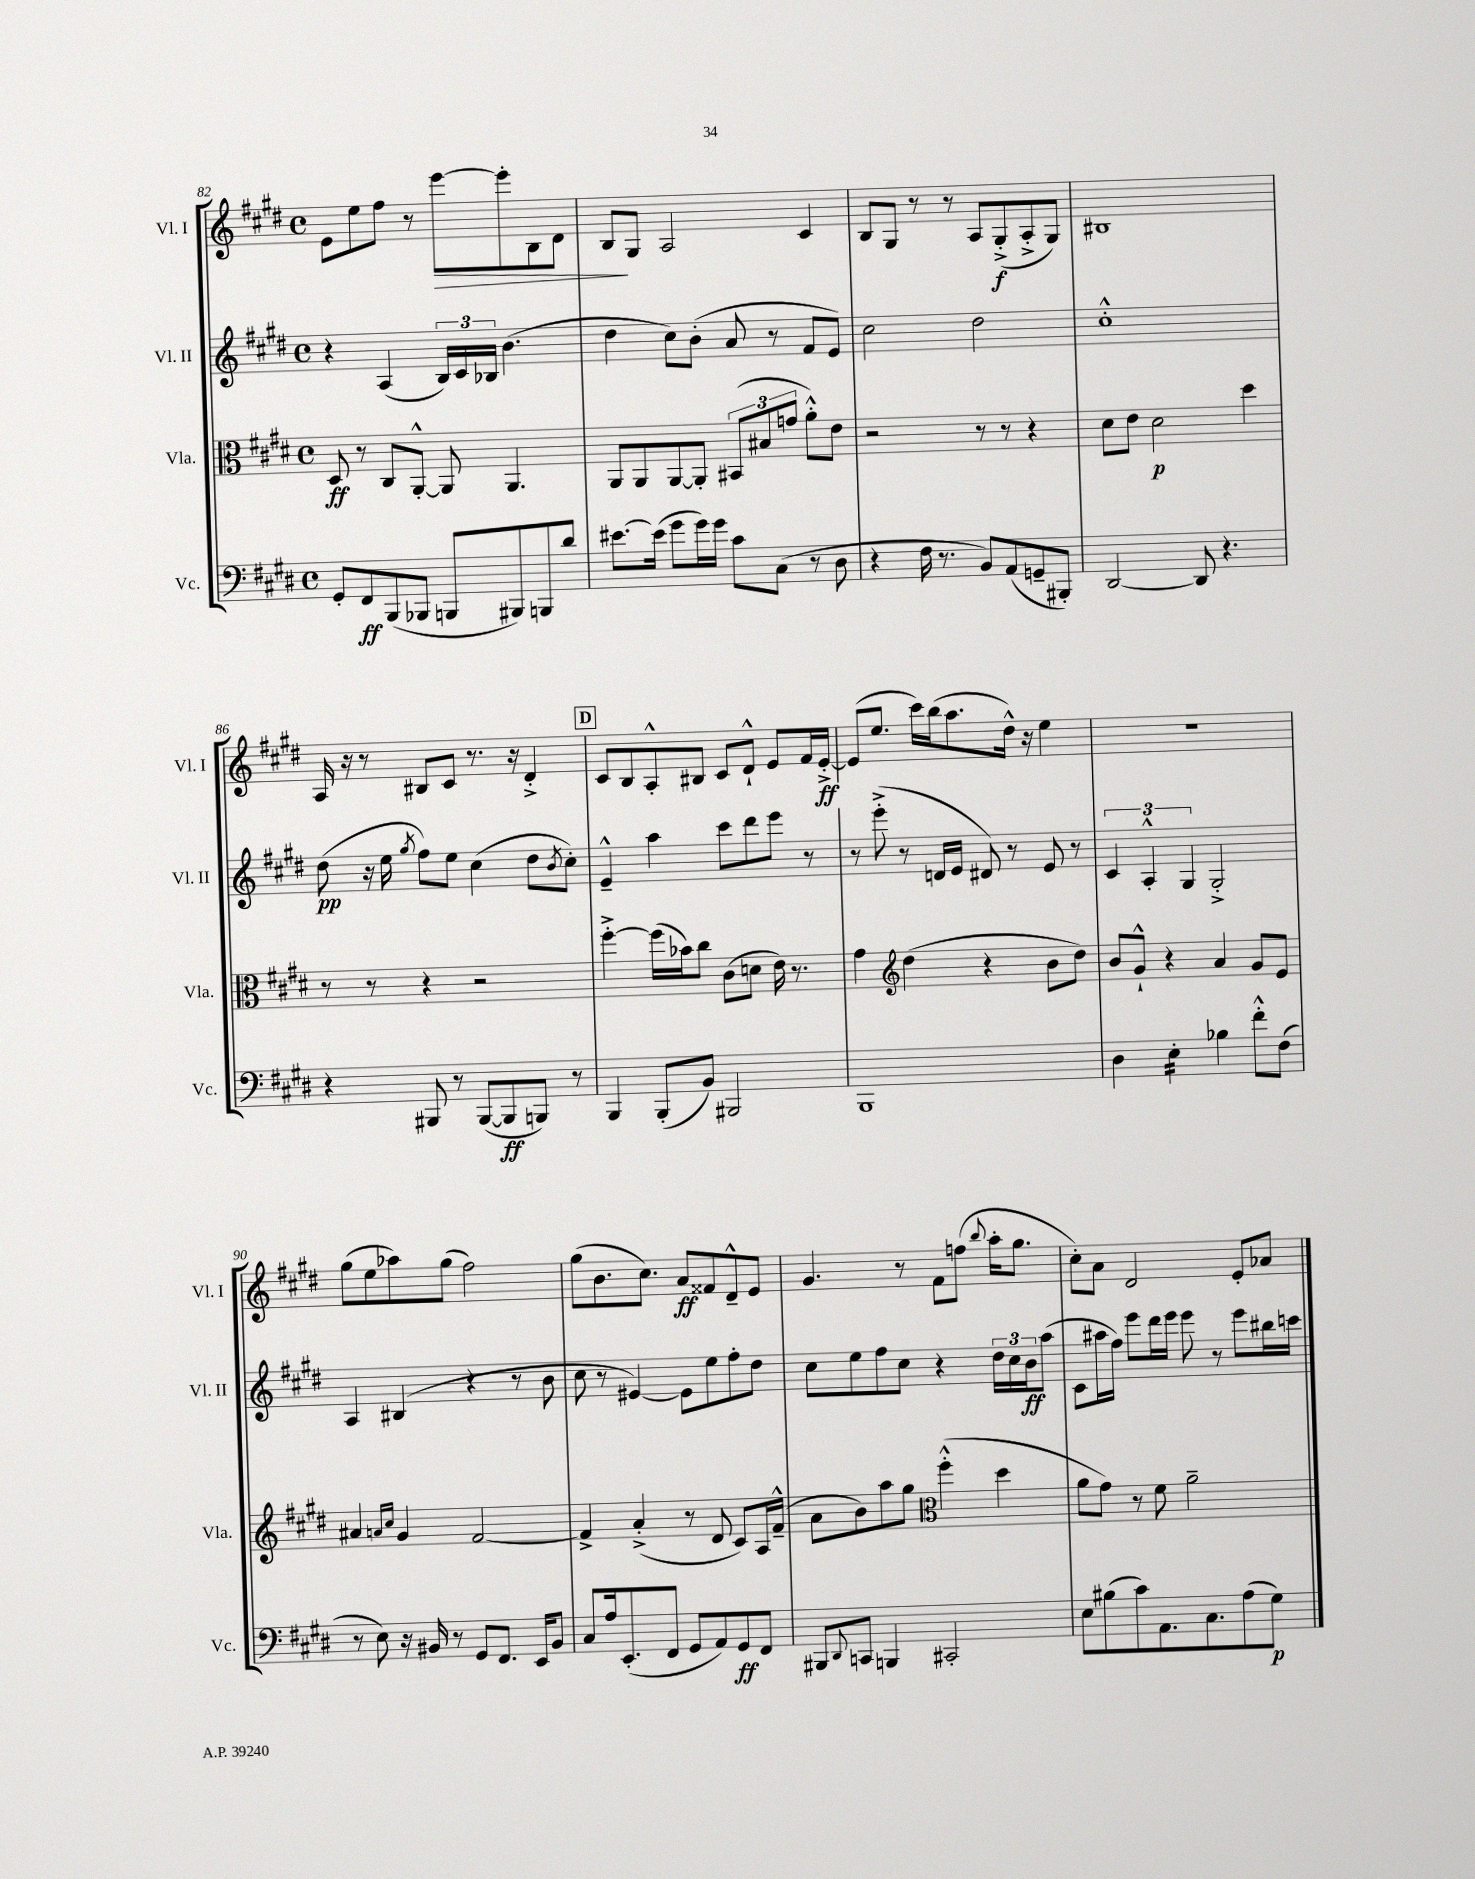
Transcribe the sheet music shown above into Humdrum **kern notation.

**kern	**kern	**kern	**kern
*staff4	*staff3	*staff2	*staff1
*clefF4	*clefC3	*clefG2	*clefG2
*k[f#c#g#d#]	*k[f#c#g#d#]	*k[f#c#g#d#]	*k[f#c#g#d#]
*M4/4	*M4/4	*M4/4	*M4/4
*met(c)	*met(c)	*met(c)	*met(c)
8GG#'/L	8D#/	4r	8e\L
8FF#/	8r	.	8ee\
(8BBB/	8C#/L	(4A/	8ff#\J
8BBB-/J	[8AA'^^/J	.	8r
8BBB/L	8AA/]	24B/LL)	[8eee\L
.	.	24c#/	.
.	.	24B-/JJ	.
8BBB#/)	4.AA/	(4.b\	8eee'\]
8BBB/	.	.	8B\
8d#/J	.	.	8d#\J
=	=	=	=
[8.e#\L	8AA/L	4dd#\	8B/L
.	8AA/	.	8G#/J
(16e#\]Jk	.	.	.
8g#\L	[8AA/	8cc#\L)	2A/
16g#\L)	8AA'/]J	(8b'\J	.
16g#\JJ	.	.	.
8c#\L	(12BB#/L	8a/	.
.	12B#/	.	.
(8C#\J	.	8r	.
.	12g/J	.	.
8r	8a'^^\L)	8f#/L	4c#/
8D#\	8e\J	8e/J)	.
=	=	=	=
4r	2r	2cc#\	8B/L
.	.	.	8G#/J
16F#\	.	.	8r
8.r	.	.	.
.	.	.	8r
8BB/L)	8r	2dd#\	8A/L
(8AA/	8r	.	(8G#'^/
8GG~/	4r	.	8A'^/
8BBB#'/J)	.	.	8G#/J)
=	=	=	=
[2DD#/	8d#\L	1cc#'^^	1B#
.	8e\J	.	.
.	2d#\	.	.
8DD#/]	.	.	.
4.r	.	.	.
.	4dd#\	.	.
=	=	=	=
4r	8r	(8dd#\	16A/
.	.	.	16r
.	8r	16r	8r
.	.	16ee\	.
.	.	8qgg#/	.
8BBB#/	4r	8ff#\L)	8B#/L
8r	.	8ee\J	8c#/J
([8BBB#/L	2r	(4cc#\	8.r
8BBB#/]	.	.	.
.	.	.	16r
8BBB/J)	.	8dd#\L	4d#'^/
.	.	8qb/	.
8r	.	8cc#'\J)	.
=	=	=	=
4BBB/	[4ff#'^\	4e~^^/	8c#/L
.	.	.	8B/
(8BBB'/L	(16ff#\]LL	4aa\	8A'^^/
.	16b-\J)	.	.
8BB/J)	8cc#\J	.	8B#/J
2BBB#/	(8c#\L	8ccc#\L	8c#/L
.	8d\J	8ddd#\	8d#`^^/J
.	16e\)	8eee\J	8e/L
.	8.r	.	.
.	.	8r	16f#/L
.	.	.	[16e'^/JJ
=	=	=	=
1BBB	4g#\	8r	(8e/]L
.	.	(8eee'^\	8.ee/J
*	*clefG2	*	*
.	(4dd#\	8r	.
.	.	.	16ccc#\LL)
.	.	16d/LL	(16bb\J
.	.	16e/JJ	8.aa\
.	4r	8d#/)	.
.	.	8r	16dd#^^\Jk)
.	.	.	16r
.	8b\L	8e/	4ee\
.	8dd#\J)	8r	.
=	=	=	=
4D#\	8b/L	6c#/	1r
.	8g#`^^/J	.	.
.	.	6A'^^/	.
4E'\	4r	.	.
.	.	6G#/	.
4B-\	4a/	2G#'^/	.
8f#'^^\L	8g#/L	.	.
(8F#\J	8e/J	.	.
=	=	=	=
8r	4a#/	4A/	(8gg#\L
8E\)	.	.	8ee\
.	16qqa/LL	.	.
.	16qqcc#/JJ	.	.
16r	4g#/	(4B#/	8aa-\)
16BB#/	.	.	.
8r	.	.	(8gg#\J
8GG#/L	[2f#/	4r	2ff#\)
8.FF#/J	.	.	.
.	.	8r	.
16EE/LK	.	.	.
8BB#/J	.	8b\	.
=	=	=	=
8C#/L	4f#^/]	8cc#\	(8gg#\L
16A/k	.	8r	8.b\
(8.EE'/	.	.	.
.	(4a'^/	[4e#/)	.
.	.	.	8.cc#\J)
8FF#/J	.	.	.
8GG#/L	8r	8e#\]L	8a/L
8AA/)	8d#/	8ee\	8f##/
8GG#/	8c#/L)	8ff#'\	8d#~^^/
8FF#/J	16A/L	8dd#\J	8e/J
.	(16f#~^^/JJ	.	.
=	=	=	=
8BBB#/L	8a\L	8cc#\L	4.g#/
8qqDD#/	.	.	.
8CC/J	8b\)	8ee\	.
4BBB/	8aa\	8ff#\	.
.	8gg#\J	8cc#\J	8r
*	*clefC3	*	*
2CC#'/	(4ff#'^^\	4r	8f#\L
.	.	.	(8ff\J
.	.	.	8qqbb/
.	4dd#\	24dd#\LL	16aa'\LK
.	.	24cc#\	.
.	.	.	8.gg#\J
.	.	24b\J	.
.	.	(8aa\J	.
=	=	=	=
8E\L	8a\L	8c#\L	8cc#'\L)
(8B#\	8g#\J)	16aa#\L	8a\J
.	.	16ff#\JJ)	.
8c#\)	8r	8eee\L	2d#/
8.AA\	8f#\	16ddd#\L	.
.	.	16eee\JJ	.
.	2a~\	8eee\	.
8.C#\	.	.	.
.	.	8r	.
(8A\	.	8eee\L	8e'/L
8G#\J)	.	16bb#\L	8a-/J
.	.	16ccc\JJ	.
==	==	==	==
*-	*-	*-	*-
